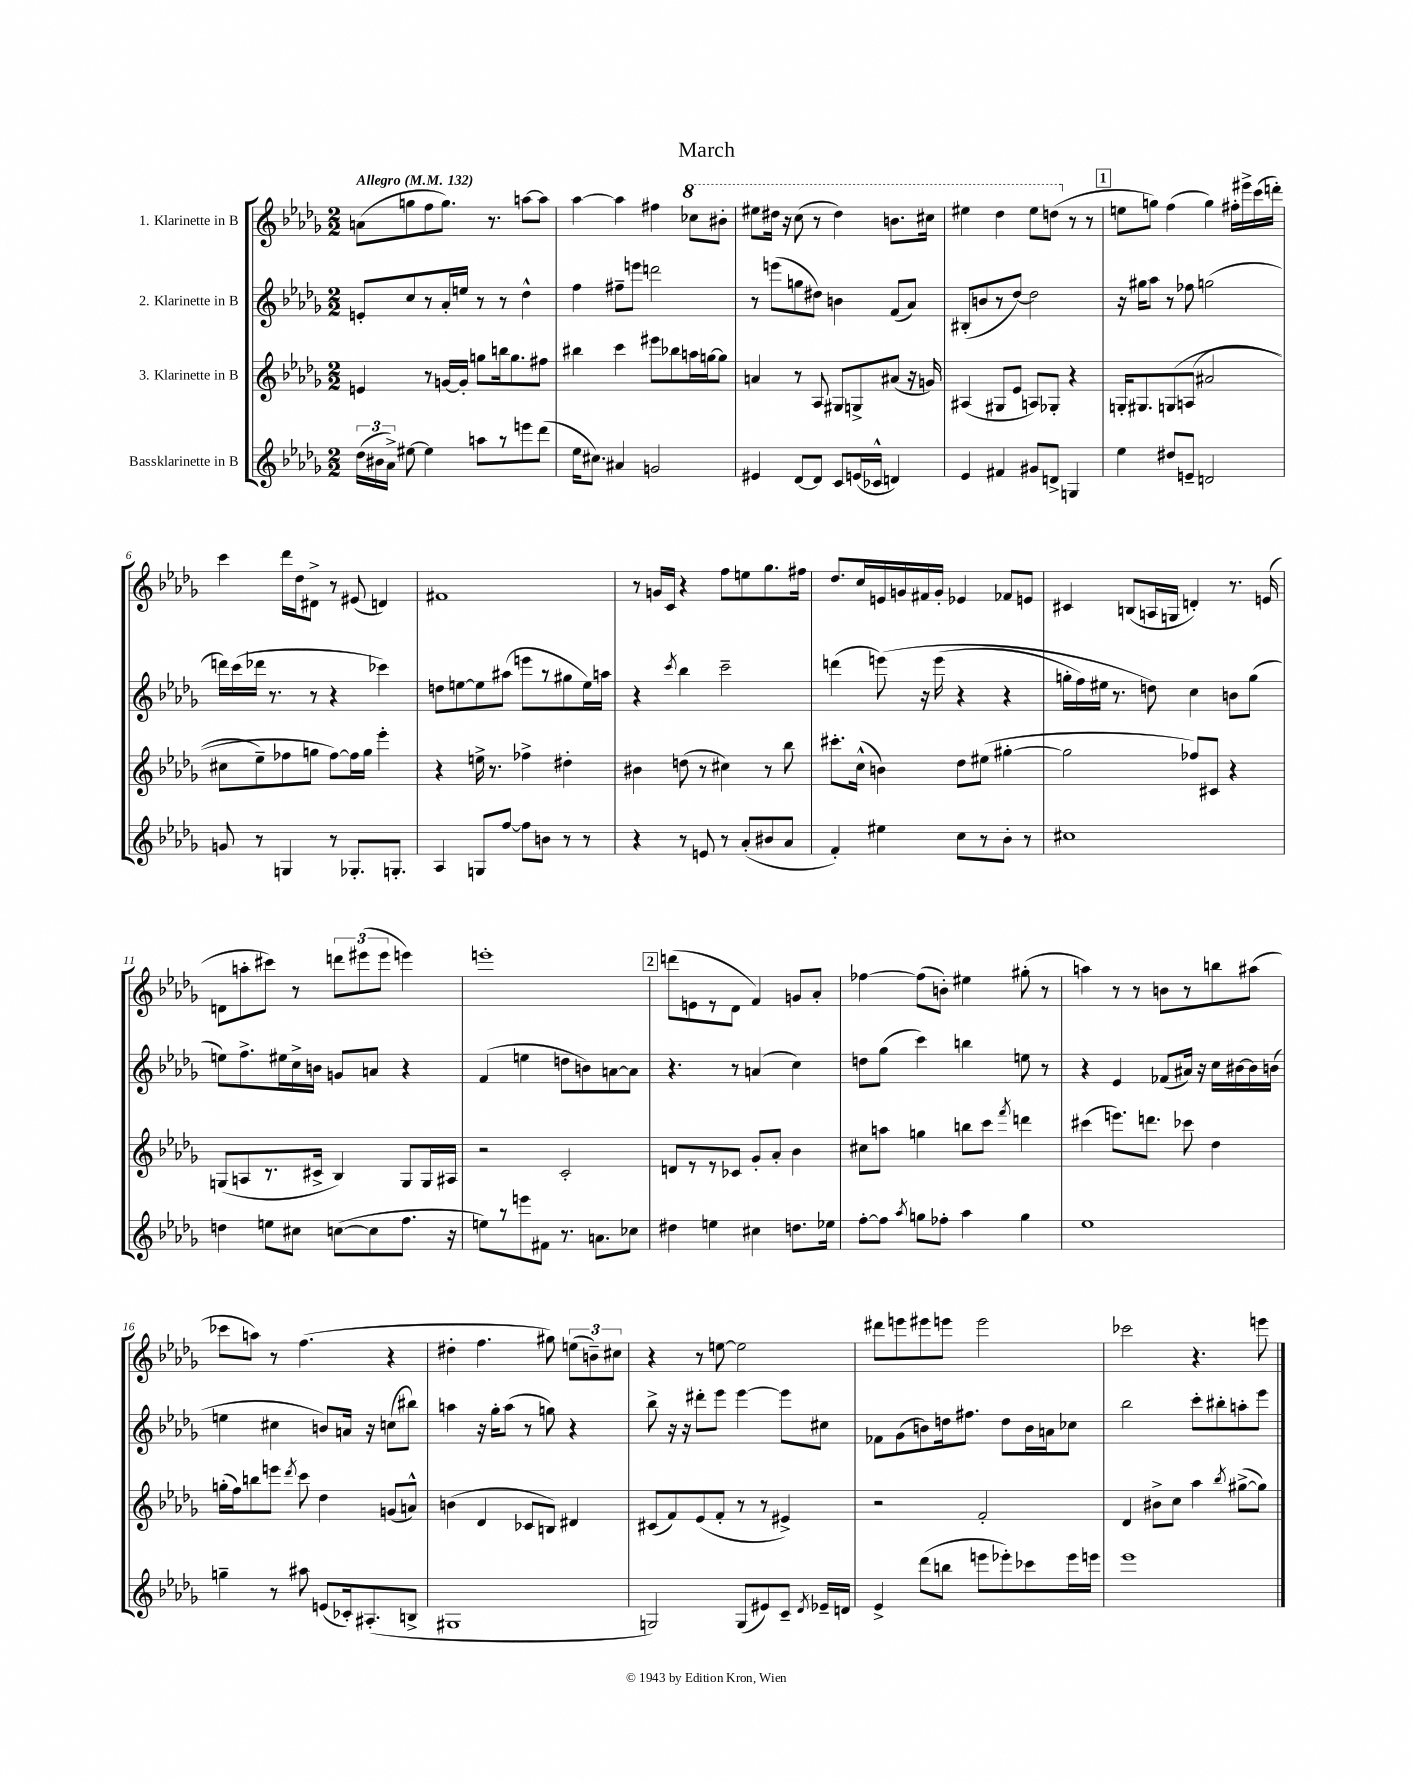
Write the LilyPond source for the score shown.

\header { title = "March" }
<<
\new StaffGroup <<
\new Staff = "s0" \with { instrumentName = "1. Klarinette in B" } {
    \clef treble \key des \major \numericTimeSignature \time 2/2 \tempo "Allegro" 4 = 132
    \autoBeamOff a'8[( g''8 f''8 g''8.]) r8. a''8[~ a''8] |
    aes''4~ aes''4 fis''4 \ottava #1 ces'''8[ bis''8]-. |
    eis'''8[ dis'''16] r16 c'''8( r8 dis'''4) b''8.[ cis'''16] |
    eis'''4 des'''4 eis'''8[ d'''8]( \ottava #0 r8 r8 |
    \mark \markup { \box "1" } e''8[ g''8]) f''4( g''4) fis''16[-. eis'''16-> c'''16( d'''16]-.) |
    c'''4 des'''16[ des''16 dis'8]-> r8 eis'8( d'4) |
    fis'1 |
    r8 g'16[ c'16] r4 f''8[ e''8 ges''8. fis''16] |
    des''8.[ c''16 e'16 g'16 fis'16 g'16]-. ees'4 fes'8[ e'8] |
    cis'4 b8[( a16 g16] d'4-.) r8. e'16( |
    d'8[ a''8-. cis'''8]) r8 \tuplet 3/2 { d'''8[ eis'''8( eis'''8] } e'''4) |
    e'''1-. |
    \mark \markup { \box "2" } d'''8[( e'8 r8 des'8] f'4) g'8[ aes'8]-. |
    fes''4~ fes''8[( b'8]-.) eis''4 gis''8-.( r8 |
    a''4) r8 r8 b'8[ r8 b''8 ais''8]( |
    ces'''8[ a''8]) r8 f''4.( r4 |
    dis''4-. f''4. gis''8) \tuplet 3/2 { e''8[( b'8--) cis''8] } |
    r4 r8 e''8~ e''2 |
    dis'''8[ e'''8 eis'''8 e'''8] e'''2 |
    ces'''2 r4. e'''8 \bar "|." |
}
\new Staff = "s1" \with { instrumentName = "2. Klarinette in B" } {
    \clef treble \key des \major \numericTimeSignature \time 2/2
    \autoBeamOff e'8[-. c''8 r8 aes'16-. e''16] r8 r8 des''4-^ |
    f''4 fis''8[-- e'''8] d'''2 |
    r8 e'''8[( g''8 dis''8]) b'4 f'8[( aes'8]) |
    bis8[-.( b'8 r8 des''8]~) des''2 |
    \mark \markup { \box "1" } r16 gis''16[ aes''8] r8 fes''8 g''2( |
    d'''16[) c'''16( des'''16] r8. r8 r4 ces'''4) |
    d''8[ e''8~ e''8 ais''8]( e'''8[ r8 gis''8 e''16) a''16] |
    r4 \acciaccatura { c'''8 } bes''4 c'''2-- |
    d'''4( e'''8)\( r16 e'''16( r4 r4 |
    g''16[-. f''16) eis''16] r8. d''8\) c''4 b'8[ g''8]( |
    e''8[) f''8.-> eis''16 c''16-> b'16] g'8[ a'8] r4 |
    f'4( e''4 d''8[ b'8) a'8~ a'8] |
    \mark \markup { \box "2" } r4. r8 a'4( c''4) |
    d''8[ ges''8]( c'''4) b''4 e''8 r8 |
    r4 ees'4 fes'8[( ais'16]) r16 c''16[ bis'16~ bis'16 b'16]( |
    e''4 cis''4 b'8[) a'16] r16 c''8[( bis''8]) |
    a''4 r16 ges''16[-. a''8]( r8 g''8) r4 |
    bes''8-> r16 r16 dis'''8[-. ees'''8] ees'''4~ ees'''8[ cis''8] |
    fes'8[ ges'8( b'8) d''16 fis''8.] d''8[ b'16 a'16 ces''8] |
    bes''2 c'''8[-. bis''8-. a''8-. ees'''8] \bar "|." |
}
\new Staff = "s2" \with { instrumentName = "3. Klarinette in B" } {
    \clef treble \key des \major \numericTimeSignature \time 2/2
    \autoBeamOff e'4 r8 g'16[~ g'16]-. g''8[ b''16 g''8. fis''8] |
    bis''4 c'''4 eis'''8[ bes''8 a''16 g''16~ g''8] |
    a'4 r8 aes8 gis8[ g8-> ais'8]( r16 g'16) |
    ais4( gis8[ ees'8] a8[) ges8]-. r4 |
    \mark \markup { \box "1" } g16[-. gis8. g8\( a8]( ais'2 |
    cis''8[ ees''8--) fes''8 g''8] fes''8[~\) fes''16 g''16] ees'''4-. |
    r4 e''16-> r8. fes''4-> dis''4-. |
    bis'4 d''8( r8 cis''4) r8 bes''8 |
    cis'''8.[-. c''16]-^( b'4) des''8[ eis''8]( gis''4~-. |
    gis''2 fes''8[) cis'8] r4 |
    g8[( a8 r8. cis'16]-> bes4) g8[ g16 ais16] |
    r2 c'2-. |
    \mark \markup { \box "2" } d'8[ r8 r8 ces'8] ges'8[-. aes'8]-. bes'4 |
    cis''8[ a''8] g''4 b''8[ c'''8] \acciaccatura { f'''8 } d'''4 |
    cis'''4( e'''8.[) d'''8.] ces'''8 des''4 |
    g''16[-.( f''16) b''8 e'''8] \acciaccatura { des'''8 } c'''8 des''4 g'8[( a'8]-^) |
    b'4( des'4 ces'8[ b8]) dis'4 |
    cis'8[( f'8) ees'8( f'8]-. r8 r8 eis'4->) |
    r2 f'2-. |
    des'4 bis'8[-> c''8] aes''4 \acciaccatura { bes''8 } gis''8[~->( gis''8]) \bar "|." |
}
\new Staff = "s3" \with { instrumentName = "Bassklarinette in B" } {
    \clef treble \key des \major \numericTimeSignature \time 2/2
    \autoBeamOff \tuplet 3/2 { des''16[( bis'16 aes'16]->) } eis''8~ eis''4 a''8[ r8 e'''8 des'''8]( |
    ees''16[ cis''8.]) ais'4 g'2 |
    eis'4 des'8[~ des'8] c'8[ e'16( ces'16]-^ d'4) |
    ees'4 fis'4 gis'8[ d'8]-> g4 |
    \mark \markup { \box "1" } ees''4 dis''8[ e'8]-- d'2 |
    g'8 r8 g4 r8 ges8.[-. g8.]-. |
    aes4 g8[ f''8]~ f''8[ b'8] r8 r8 |
    r4 r8 e'8 r8 aes'8[-.( bis'8 aes'8] |
    f'4-.) eis''4 c''8[ r8 bes'8]-. r8 |
    cis''1 |
    d''4 e''8[ cis''8] c''8[~( c''8 f''8.] r16 |
    e''8[) r8 e'''8 fis'8] r8. a'8.[ ces''8] |
    \mark \markup { \box "2" } dis''4 e''4 cis''4 d''8.[ ees''16] |
    f''8[~-. f''8] \acciaccatura { aes''8 } g''8[ fes''8]-. aes''4 g''4 |
    ees''1 |
    g''4-- r8 ais''8 e'8[( ces'16-.) ais8.-.( b8]-> |
    gis1 |
    g2) g8[( eis'8) c'8]-- \acciaccatura { des'8 } ees'16[-- d'16] |
    ees'4-> des'''8[( b''8] e'''8[ ees'''8-.) ces'''8 ees'''16 e'''16] |
    ees'''1 \bar "|." |
}
>>
>>
